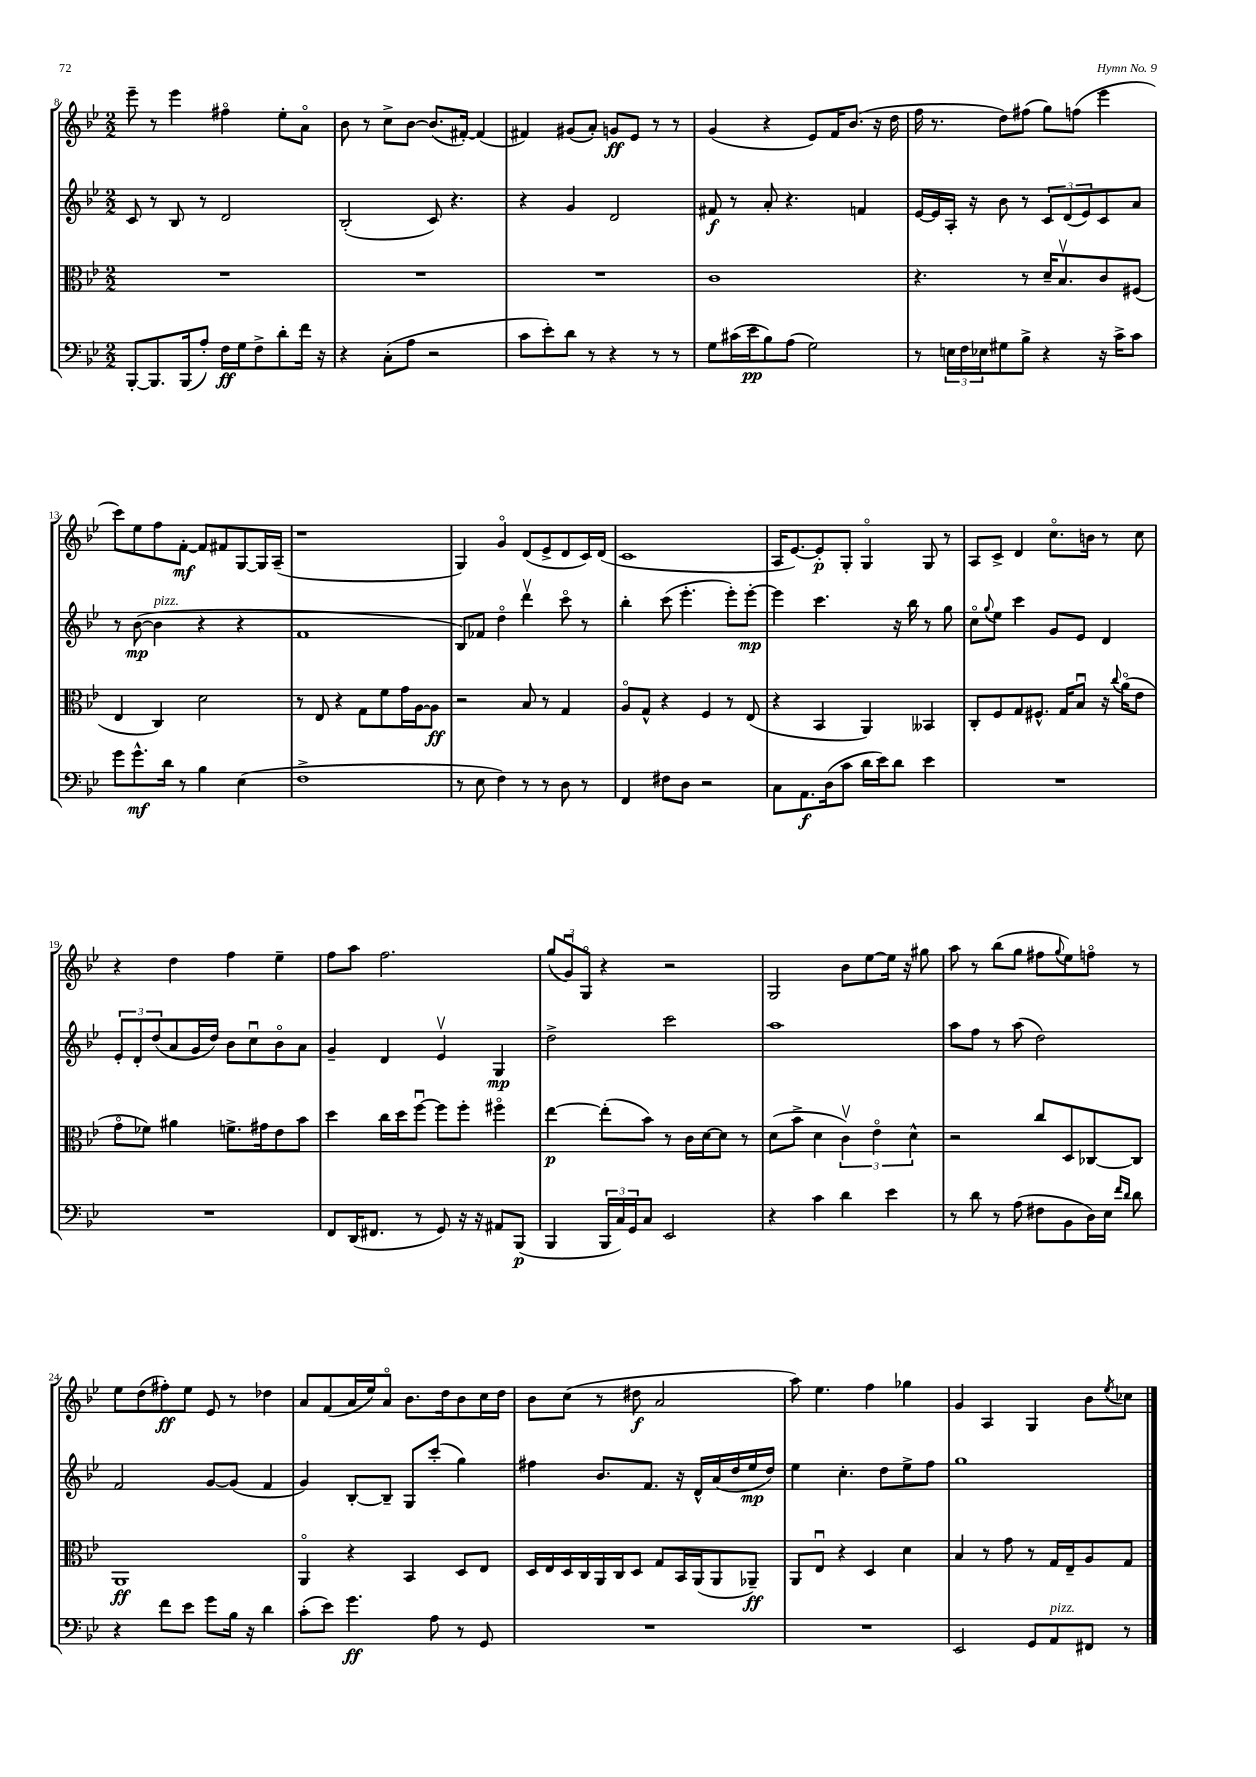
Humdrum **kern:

**kern	**dynam	**kern	**dynam	**kern	**dynam	**kern	**dynam
*part4	*part4	*part3	*part3	*part2	*part2	*part1	*part1
*staff4	*staff4	*staff3	*staff3	*staff2	*staff2	*staff1	*staff1
*clefF4	*	*clefC3	*	*clefG2	*	*clefG2	*
*k[b-e-]	*	*k[b-e-]	*	*k[b-e-]	*	*k[b-e-]	*
*M2/2	*	*M2/2	*	*M2/2	*	*M2/2	*
=8	=8	=8	=8	=8	=8	=8	=8
[8BBB-'/L	.	1r	.	8c/	.	8eee-~\	.
8.BBB-/]	.	.	.	8r	.	8r	.
.	.	.	.	8B-/	.	4eee-\	.
(16BBB-/k	.	.	.	.	.	.	.
8A'/J)	.	.	.	8r	.	.	.
16F\LL	ff	.	.	2d/	.	4ff#X\	.
16G\J	.	.	.	.	.	.	.
8F^\	.	.	.	.	.	.	.
8d'\	.	.	.	.	.	8ee-'\L	.
16f\Jk	.	.	.	.	.	8a\J	.
16r	.	.	.	.	.	.	.
=9	=9	=9	=9	=9	=9	=9	=9
4r	.	1r	.	(2B-'/	.	8b-\	.
.	.	.	.	.	.	8r	.
(8C'\L	.	.	.	.	.	8cc^\L	.
8A\J	.	.	.	.	.	[8b-\J	.
2r	.	.	.	8c/)	.	(8.b-/L]	.
.	.	.	.	4.r	.	.	.
.	.	.	.	.	.	[16f#X'/Jk)	.
.	.	.	.	.	.	(4f#/]	.
=10	=10	=10	=10	=10	=10	=10	=10
8c\L	.	1r	.	4r	.	4f#X/)	.
8e-'\)	.	.	.	.	.	.	.
8d\J	.	.	.	4g/	.	(8g#X/L	.
8r	.	.	.	.	.	8a'/J)	.
4r	.	.	.	2d/	.	8gn/L	ff
.	.	.	.	.	.	8e-/J	.
8r	.	.	.	.	.	8r	.
8r	.	.	.	.	.	8r	.
=11	=11	=11	=11	=11	=11	=11	=11
8G\L	.	1c	.	8f#X/	f	(4g/	.
(16c#X\L	.	.	.	8r	.	.	.
16e-\J	pp	.	.	.	.	.	.
8B-\)	.	.	.	8a'/	.	4r	.
(8A\J	.	.	.	4.r	.	.	.
2G\)	.	.	.	.	.	8e-/L)	.
.	.	.	.	.	.	16f/K	.
.	.	.	.	.	.	(8.b-/J	.
.	.	.	.	4fn/	.	.	.
.	.	.	.	.	.	16r	.
.	.	.	.	.	.	16dd\	.
=12	=12	=12	=12	=12	=12	=12	=12
8r	.	4.r	.	[16e-/LL	.	16ff\	.
.	.	.	.	16e-/]	.	8.r	.
24En\LL	.	.	.	16A'/JJ	.	.	.
24F\	.	.	.	.	.	.	.
.	.	.	.	16r	.	.	.
24E-X\J	.	.	.	.	.	.	.
8G#X\	.	.	.	8b-\	.	8dd\L)	.
8B-^\J	.	8r	.	8r	.	(8ff#X\J	.
4r	.	16d~/KL	.	12c/L	.	8gg\L)	.
.	.	8.B-v/	.	.	.	.	.
.	.	.	.	(12d/	.	.	.
.	.	.	.	.	.	(8ffn\J	.
.	.	.	.	12e-/)	.	.	.
16r	.	8c/	.	8c/	.	4eee-\	.
16c^\KL	.	.	.	.	.	.	.
8c\J	.	(8F#X/J	.	8a/J	.	.	.
!!LO:LB:g=z
=13	=13	=13	=13	=13	=13	=13	=13
8g\L	.	4E-/	.	8r	.	8ccc\L)	.
8.g^^\	mf	.	.	([8b-\	mp	8ee-\	.
!	!	!	!	!LO:TX:a:i:t=pizz.	!	!	!
.	.	4C/)	.	4b-\]	.	8ff\	.
16d\Jk	.	.	.	.	.	.	.
8r	.	.	.	.	.	[8f'\J	mf
4B-\	.	2d\	.	4r	.	8f/L]	.
.	.	.	.	.	.	8f#X/	.
(4E-\	.	.	.	4r	.	[8G/	.
.	.	.	.	.	.	16G/L]	.
.	.	.	.	.	.	(16A~/JJ	.
=14	=14	=14	=14	=14	=14	=14	=14
1F^	.	8r	.	1f	.	1r	.
.	.	8E-/	.	.	.	.	.
.	.	4r	.	.	.	.	.
.	.	8G\L	.	.	.	.	.
.	.	8f\	.	.	.	.	.
.	.	16g\L	.	.	.	.	.
.	.	[16A\J	.	.	.	.	.
.	.	8A\J]	ff	.	.	.	.
=15	=15	=15	=15	=15	=15	=15	=15
8r	.	2r	.	8B-/L)	.	4G/)	.
8E-\	.	.	.	8f-X/J	.	.	.
4F\)	.	.	.	4dd\	.	4g/	.
8r	.	8B-/	.	4dddv\	.	(8d/L	.
8r	.	8r	.	.	.	8e-^/	.
8D\	.	4G/	.	8ccc\	.	8d/	.
8r	.	.	.	8r	.	16c/L)	.
.	.	.	.	.	.	(16d/JJ	.
=16	=16	=16	=16	=16	=16	=16	=16
4FF/	.	8A/L	.	4bb-'\	.	1c	.
.	.	8G^^/J	.	.	.	.	.
8F#X\L	.	4r	.	(8ccc\	.	.	.
8D\J	.	.	.	4.eee-'\	.	.	.
2r	.	4F/	.	.	.	.	.
.	.	8r	.	8eee-'\L)	.	.	.
.	.	(8E-/	.	[8eee-'\J	mp	.	.
=17	=17	=17	=17	=17	=17	=17	=17
8C\L	.	4r	.	4eee-\]	.	16A/KL	.
.	.	.	.	.	.	[8.e-/)	.
8.AA\	f	.	.	.	.	.	.
.	.	4BB-/	.	4.ccc\	.	8e-'/]	p
(16D\k	.	.	.	.	.	.	.
8c\J	.	.	.	.	.	8G'/J	.
16d\LL	.	4AA/)	.	.	.	4G/	.
16e-\J)	.	.	.	.	.	.	.
8d\J	.	.	.	16r	.	.	.
.	.	.	.	16bb-\	.	.	.
4e-\	.	4BB--X/	.	8r	.	8G/	.
.	.	.	.	8gg\	.	8r	.
=18	=18	=18	=18	=18	=18	=18	=18
1r	.	8C'/L	.	8cc\L	.	8A/L	.
.	.	.	.	8qqgg/	.	.	.
.	.	8F/	.	8ee-\J	.	8c^/J	.
.	.	8G/	.	4ccc\	.	4d/	.
.	.	8.F#X^^/J	.	.	.	.	.
.	.	.	.	8g/L	.	8.cc\L	.
.	.	16G/KL	.	.	.	.	.
.	.	8B-u/J	.	8e-/J	.	.	.
.	.	.	.	.	.	16bn\Jk	.
.	.	16r	.	4d/	.	8r	.
.	.	8qqcc/	.	.	.	.	.
.	.	(16a\KL	.	.	.	.	.
.	.	8e-\J	.	.	.	8cc\	.
!!LO:LB:g=z
=19	=19	=19	=19	=19	=19	=19	=19
1r	.	8g\L	.	12e-'/L	.	4r	.
.	.	.	.	12d'/	.	.	.
.	.	8f-X\J)	.	.	.	.	.
.	.	.	.	(12dd/	.	.	.
.	.	4a#X\	.	8a/	.	4dd\	.
.	.	.	.	16g/L	.	.	.
.	.	.	.	16dd/JJ)	.	.	.
.	.	8.fn^\L	.	8b-\L	.	4ff\	.
.	.	.	.	8ccu\	.	.	.
.	.	16g#X\k	.	.	.	.	.
.	.	8e-\	.	8b-\	.	4ee-~\	.
.	.	8b-\J	.	8a\J	.	.	.
=20	=20	=20	=20	=20	=20	=20	=20
8FF/L	.	4dd\	.	4g~/	.	8ff\L	.
(16DD/K	.	.	.	.	.	8aa\J	.
8.FF#X/J	.	.	.	.	.	.	.
.	.	16cc\LL	.	4d/	.	2.ff\	.
.	.	16dd\J	.	.	.	.	.
8r	.	[8ffu\J	.	.	.	.	.
8GG/)	.	8ff\L]	.	4e-v/	.	.	.
16r	.	8ff'\J	.	.	.	.	.
16r	.	.	.	.	.	.	.
8AA#X/L	.	4ff#X\	.	4G/	mp	.	.
(8BBB-/J	p	.	.	.	.	.	.
=21	=21	=21	=21	=21	=21	=21	=21
4BBB-/	.	[4ee-\	p	2dd^\	.	(12gg/L	.
.	.	.	.	.	.	12gu/)	.
.	.	.	.	.	.	12G/J	.
24BBB-/LL	.	(8ee-'\L]	.	.	.	4r	.
24C/)	.	.	.	.	.	.	.
24GG/J	.	.	.	.	.	.	.
8C/J	.	8b-\J)	.	.	.	.	.
2EE-/	.	8r	.	2ccc\	.	2r	.
.	.	16c\LL	.	.	.	.	.
.	.	[16d\J	.	.	.	.	.
.	.	8d\J]	.	.	.	.	.
.	.	8r	.	.	.	.	.
=22	=22	=22	=22	=22	=22	=22	=22
4r	.	(8d\L	.	1aa	.	2G/	.
.	.	8b-^\J	.	.	.	.	.
4c\	.	4d\	.	.	.	.	.
4d\	.	6cv\)	.	.	.	8b-\L	.
.	.	.	.	.	.	[8ee-\	.
.	.	6e-\	.	.	.	.	.
4e-\	.	.	.	.	.	16ee-\Jk]	.
.	.	.	.	.	.	16r	.
.	.	6d^^\	.	.	.	.	.
.	.	.	.	.	.	8gg#X\	.
=23	=23	=23	=23	=23	=23	=23	=23
8r	.	2r	.	8aa\L	.	8aa\	.
8d\	.	.	.	8ff\J	.	8r	.
8r	.	.	.	8r	.	(8bb-\L	.
(8A\	.	.	.	(8aa\	.	8gg\J	.
8F#X\L	.	8cc/L	.	2dd\)	.	8ff#X\L	.
.	.	.	.	.	.	8qqgg/	.
8BB-\	.	8D/	.	.	.	8ee-\)	.
16D\L)	.	[8C-X/	.	.	.	8ffn\J	.
16E-\JJ	.	.	.	.	.	.	.
16qqf/LL	.	.	.	.	.	.	.
16qqd/JJ	.	.	.	.	.	.	.
8d\	.	8C-/J]	.	.	.	8r	.
!!LO:LB:g=z
=24	=24	=24	=24	=24	=24	=24	=24
4r	.	1AA	ff	2f/	.	8ee-\L	.
.	.	.	.	.	.	(8dd\	.
8f\L	.	.	.	.	.	8ff#X'\)	ff
8e-\J	.	.	.	.	.	8ee-\J	.
8g\L	.	.	.	[8g/L	.	8e-/	.
16B-\Jk	.	.	.	(8g/J]	.	8r	.
16r	.	.	.	.	.	.	.
4d\	.	.	.	4f/	.	4dd-X\	.
=25	=25	=25	=25	=25	=25	=25	=25
(8c'\L	.	4AA/	.	4g/)	.	8a/L	.
8e-\J)	.	.	.	.	.	(8f/	.
4.g\	ff	4r	.	[8B-'/L	.	16a/L	.
.	.	.	.	.	.	16ee-/J)	.
.	.	.	.	8B-~/J]	.	8a/J	.
.	.	4BB-/	.	8G/L	.	8.b-\L	.
8A\	.	.	.	(8ccc'/J	.	.	.
.	.	.	.	.	.	16dd\k	.
8r	.	8D/L	.	4gg\)	.	8b-\	.
8GG/	.	8E-/J	.	.	.	16cc\L	.
.	.	.	.	.	.	16dd\JJ	.
=26	=26	=26	=26	=26	=26	=26	=26
1r	.	16D/LL	.	4ff#X\	.	8b-\L	.
.	.	16E-/	.	.	.	.	.
.	.	16D/	.	.	.	(8cc\J	.
.	.	16C/	.	.	.	.	.
.	.	16AA/	.	8.b-/L	.	8r	.
.	.	16C/J	.	.	.	.	.
.	.	8D/J	.	.	.	8dd#X\	f
.	.	.	.	8.f/J	.	.	.
.	.	8G/L	.	.	.	2a/	.
.	.	16BB-/L	.	16r	.	.	.
.	.	(16AA/J	.	16d^^/LL	.	.	.
.	.	8AA/	.	(16a/	.	.	.
.	.	.	.	16dd/	.	.	.
.	.	8AA-X~/J)	ff	16ee-/	mp	.	.
.	.	.	.	16dd/JJ)	.	.	.
=27	=27	=27	=27	=27	=27	=27	=27
1r	.	8AA/L	.	4ee-\	.	8aa\)	.
.	.	8E-u/J	.	.	.	4.ee-\	.
.	.	4r	.	4.cc'\	.	.	.
.	.	4D/	.	.	.	4ff\	.
.	.	.	.	8dd\L	.	.	.
.	.	4d\	.	8ee-^\	.	4gg-X\	.
.	.	.	.	8ff\J	.	.	.
=28	=28	=28	=28	=28	=28	=28	=28
2EE-/	.	4B-/	.	1gg	.	4g/	.
.	.	8r	.	.	.	4A/	.
.	.	8g\	.	.	.	.	.
8GG/L	.	8r	.	.	.	4G/	.
!LO:TX:a:i:t=pizz.	!	!	!	!	!	!	!
8AA/	.	16G/LL	.	.	.	.	.
.	.	16E-~/J	.	.	.	.	.
8FF#X/J	.	8A/	.	.	.	8b-\L	.
.	.	.	.	.	.	8qee-/	.
8r	.	8G/J	.	.	.	8cc-X\J	.
==	==	==	==	==	==	==	==
*-	*-	*-	*-	*-	*-	*-	*-
